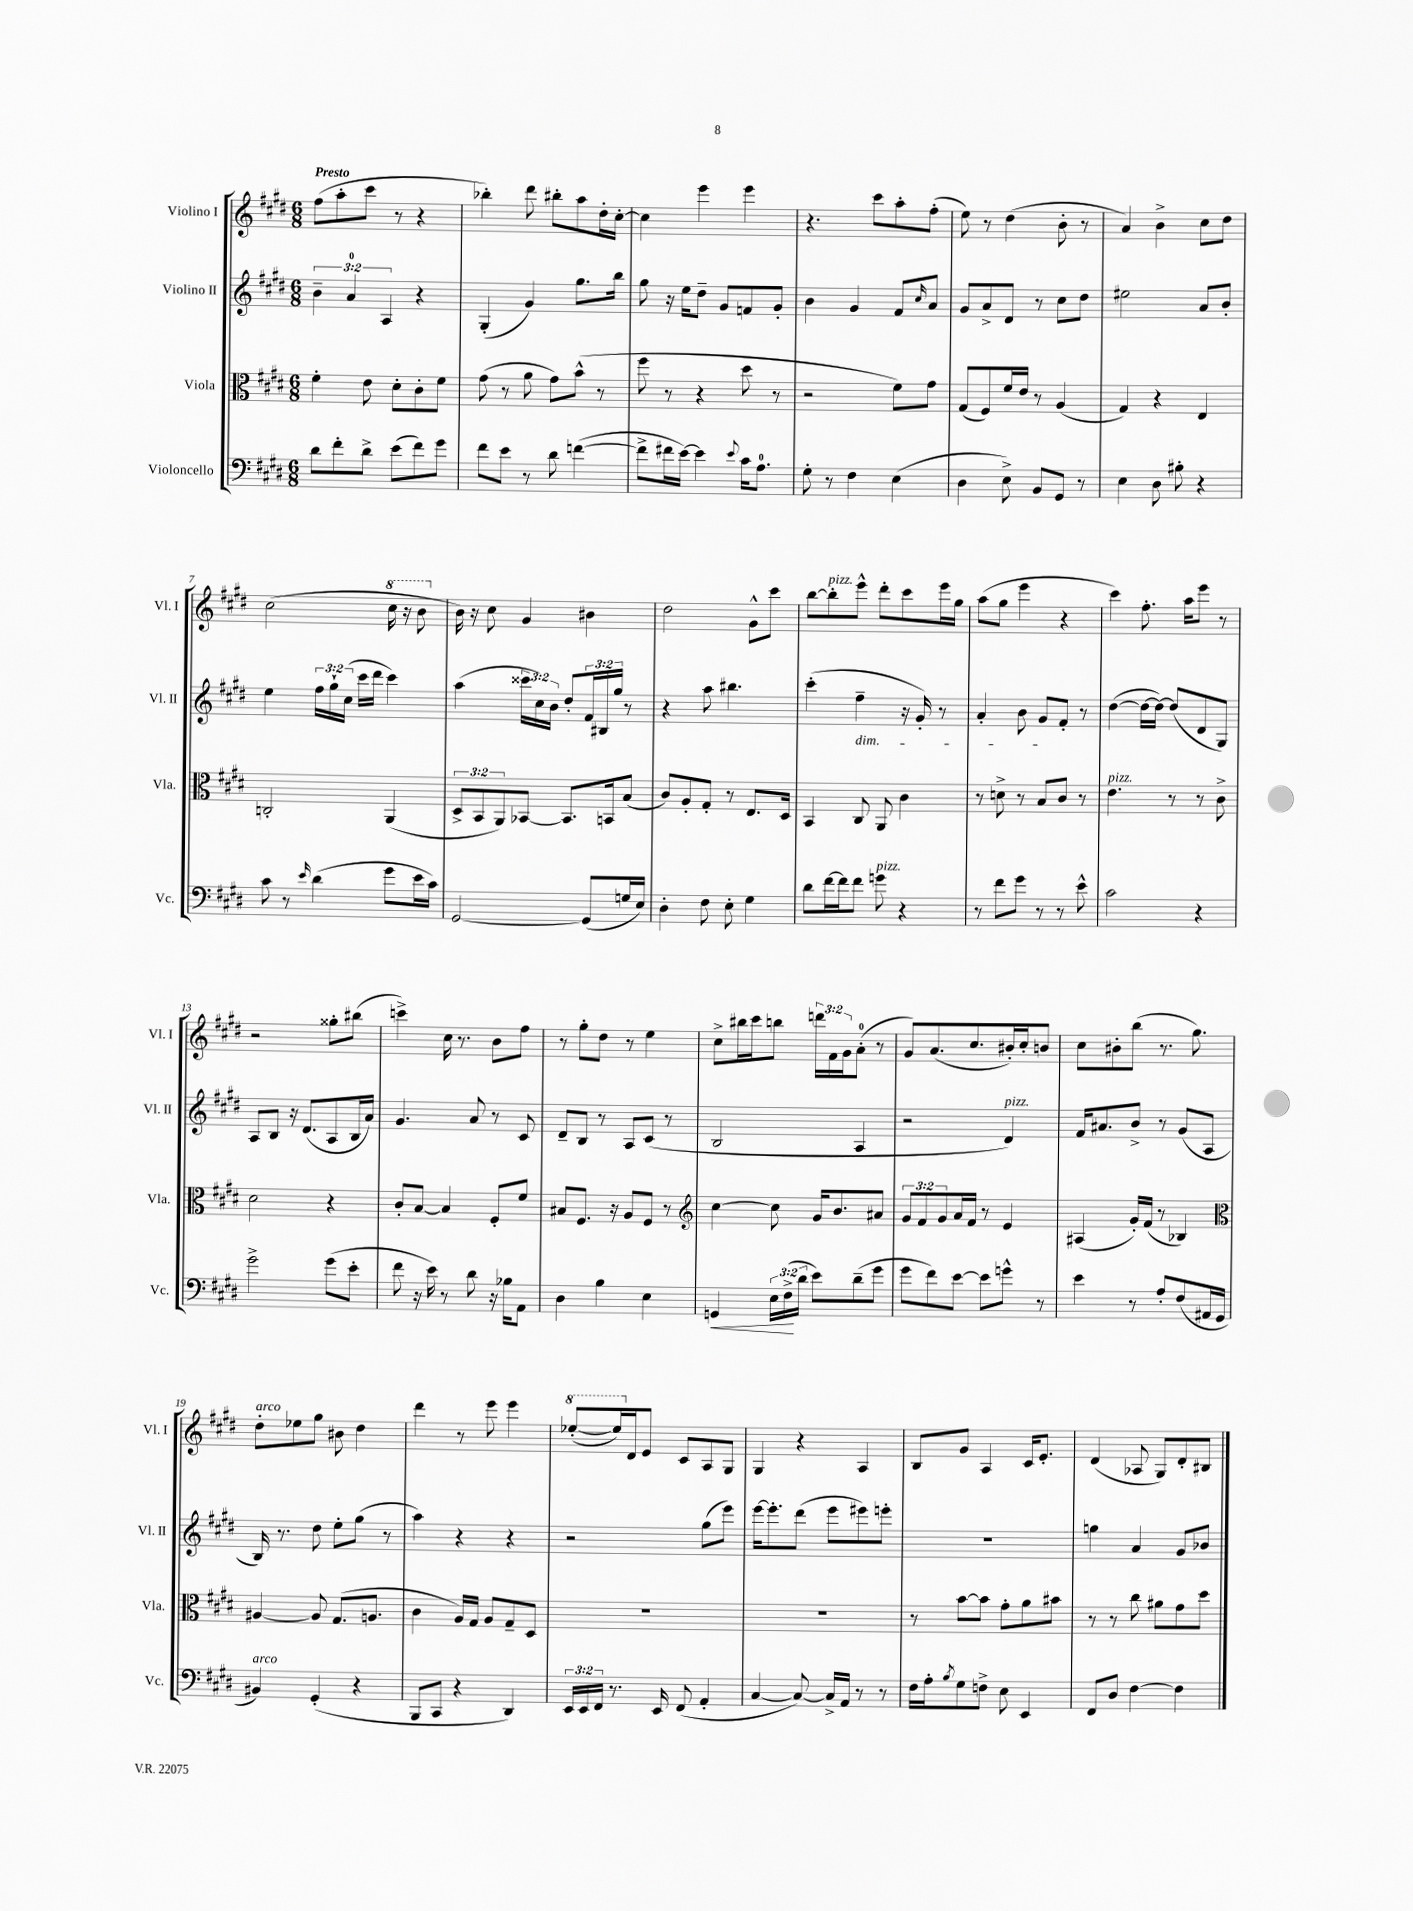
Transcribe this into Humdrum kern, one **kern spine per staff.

**kern	**kern	**kern	**kern
*staff4	*staff3	*staff2	*staff1
*clefF4	*clefC3	*clefG2	*clefG2
*k[f#c#g#d#]	*k[f#c#g#d#]	*k[f#c#g#d#]	*k[f#c#g#d#]
*M6/8	*M6/8	*M6/8	*M6/8
8d#	4f#'	6b~	(8ff#
8f#'	.	.	8aa'
.	.	6a	.
8d#^	8e	.	8ccc#
.	.	6A	.
(8e	8d#'	.	8r
8f#)	8c#'	4r	4r
8g#	8f#	.	.
=	=	=	=
8f#	(8g#	(4G#'	4bb-')
8e	8r	.	.
8r	8a	4g#)	8ddd#
8d#	8g#)	.	8bb#'
([4f	(8b^^	8.gg#	8aa
.	8r	.	16dd#'
.	.	16bb	[16cc#'
=	=	=	=
8f^]	8ff#	8gg#	4cc#]
16f#	8r	16r	.
[16e)	.	16ee	.
4e]	4r	8dd#~	4eee
.	.	8g#	.
8qqe	.	.	.
16c#	8dd#	8f	4eee
8.A	.	.	.
.	8r	8g#'	.
=	=	=	=
8G#'	2r	4b	4.r
8r	.	.	.
4F#	.	4g#	.
.	.	.	8ccc#
(4E	8f#)	8f#	8aa'
.	.	16qqcc#	.
.	8g#	8a	(8ff#'
=	=	=	=
4D#	(8G#	8g#	8ee)
.	8F#)	8a^	8r
8E^)	16f#	8d#	(4dd#
.	16e	.	.
8BB	8r	8r	.
8GG#	(4A	8cc#	8b'
8r	.	8dd#	8r
=	=	=	=
4E	4G#)	2ee#	4a)
8D#	4r	.	4b^
8B#'	.	.	.
4r	4E	8a	8cc#
.	.	8b'	8dd#
=	=	=	=
8c#	2C'	4ee	(2cc#
8r	.	.	.
16qqe	.	.	.
(4d#	.	24ff#	.
.	.	24gg#`	.
.	.	(24cc#	.
.	.	16ccc#	.
.	.	16ddd#	.
8g#	(4AA	4ccc#)	16ccc#
.	.	.	16r
16e	.	.	8bb
16c#)	.	.	.
=	=	=	=
[2GG#	12D#^	(4aa	16b)
.	.	.	16r
.	12BB	.	.
.	.	.	8cc#
.	12AA)	.	.
.	[8BB-	24ccc##	4g#
.	.	24cc#)	.
.	.	24b	.
.	8.BB-]	8dd#'	.
(8GG#]	.	24f#	4b#
.	.	24B#	.
.	16BB	.	.
.	.	24gg#	.
16G	(8B	8r	.
16E)	.	.	.
=	=	=	=
4D#'	8c#)	4r	2dd#
.	8A'	.	.
8F#	8G#'	8aa	.
8E'	8r	4.bb#	.
4G#	8.E	.	8g#^^
.	.	.	8ccc#
.	16D#	.	.
=	=	=	=
8d#	4BB	(4ccc#'	[8bb
[16f#	.	.	8bb']
16f#]	.	.	.
8f#	8C#	4ff#~	8eee^^
8g	8AA	.	8ddd#'
4r	4c#	16r	8ccc#
.	.	16g#')	.
.	.	8r	16eee
.	.	.	16gg#
=	=	=	=
8r	8r	4a'	(8aa
8f#	8d^	.	8gg#
8g#	8r	8b	4eee
8r	8B	8g#	.
8r	8c#	8f#'	4r
8e^^	8r	8r	.
=	=	=	=
2c#	4.e	([4dd#	4ccc#)
.	.	16dd#_	8.ff#'
.	.	16dd#_)	.
.	8r	(8dd#]	.
.	.	.	16aa
4r	8r	8d#	8eee
.	8c#^	8G#)	8r
=	=	=	=
2g#^	2d#	8A	2r
.	.	8B	.
.	.	16r	.
.	.	(8.d#	.
(8g#	4r	8A	8gg##'
8e'	.	16B	(8bb#
.	.	16a)	.
=	=	=	=
8f#	8c#'	4.g#	4ccc^)
16r	[8B	.	.
16e)	.	.	.
8r	4B]	.	16cc#
.	.	.	8.r
8d#	.	8a	.
16r	8F#'	8r	8b
16B-	.	.	.
8AA	8f#	8c#	8ff#
=	=	=	=
4D#	8B#	8d#~	8r
.	8.F#	8B	8gg#'
4B	.	8r	8dd#
.	16r	.	.
.	8A	8A	8r
4E	8F#	(8c#	4ee
.	8r	8r	.
=	=	=	=
*	*clefG2	*	*
4GG	[4cc#	2B	8cc#^
.	.	.	16bb#
.	.	.	16ccc#
24E	8cc#]	.	8bb
(24F#^	.	.	.
24d#	.	.	.
8e)	16g#	.	24ddd
.	.	.	24f#
.	8.b	.	.
.	.	.	24g#
(8d#~	.	4A	(8a'
8g#	8a#	.	8r
=	=	=	=
8g#	12g#	2r	8g#)
.	12f#	.	.
8f#)	.	.	(8.a
.	12g#	.	.
[8e	16a	.	.
.	16f#	.	8.cc#
8e]	8r	.	.
8g^^	4e	4d#)	16b#')
.	.	.	16cc#'
8r	.	.	8b
=	=	=	=
4e	(4A#	16f#	8cc#
.	.	8.a#	.
.	.	.	8b#'
8r	16g#')	8b^	(8bb
.	(16f#	.	.
8A'	8r	8r	8.r
(8F#	4B-)	(8g#	.
.	.	.	8.gg#)
16AA#	.	8A	.
16GG#	.	.	.
=	=	=	=
*	*clefC3	*	*
4BB#)	[4A#	16B)	8dd#'
.	.	8.r	.
.	.	.	8ee-
(4GG#'	8A#]	8dd#	8gg#
.	(8.G#	8ee'	8b#
4r	.	(8gg#	4dd#
.	8.A	.	.
.	.	8r	.
=	=	=	=
8BBB	4c#	4aa)	4ddd#
8CC#	.	.	.
4r	16A)	4r	8r
.	16G#	.	.
.	8A	.	8eee
4DD#)	8G#~	4r	4eee
.	8D#	.	.
=	=	=	=
24EE	2.r	2r	([8eee-'
24EE	.	.	.
24FF#	.	.	.
8.r	.	.	16eee-])
.	.	.	16d#
.	.	.	8e
16EE	.	.	.
(8FF#	.	.	8c#
4AA'	.	(8gg#	8A
.	.	8eee)	8G#
=	=	=	=
[4C#	2.r	[16eee	4G#
.	.	8.eee']	.
8C#_)	.	(8ddd#	4r
16C#^]	.	8eee	.
16AA	.	.	.
8r	.	8eee#)	4A
8r	.	8eee'	.
=	=	=	=
16F#	8r	2.r	8B
16A'	.	.	.
8qB	.	.	.
8G#	[8b	.	8g#
8F^	8b]	.	4A
8E	8g#'	.	.
4EE	8a	.	16c#
.	.	.	8.e'
.	8b#	.	.
=	=	=	=
8FF#	8r	4gg	(4d#
8D#	8r	.	.
[4F#	8cc#	4a	8A-
.	8a#	.	8G#)
4F#]	8g#	8g#	8d#'
.	8dd#	8b-	8B#
==	==	==	==
*-	*-	*-	*-
